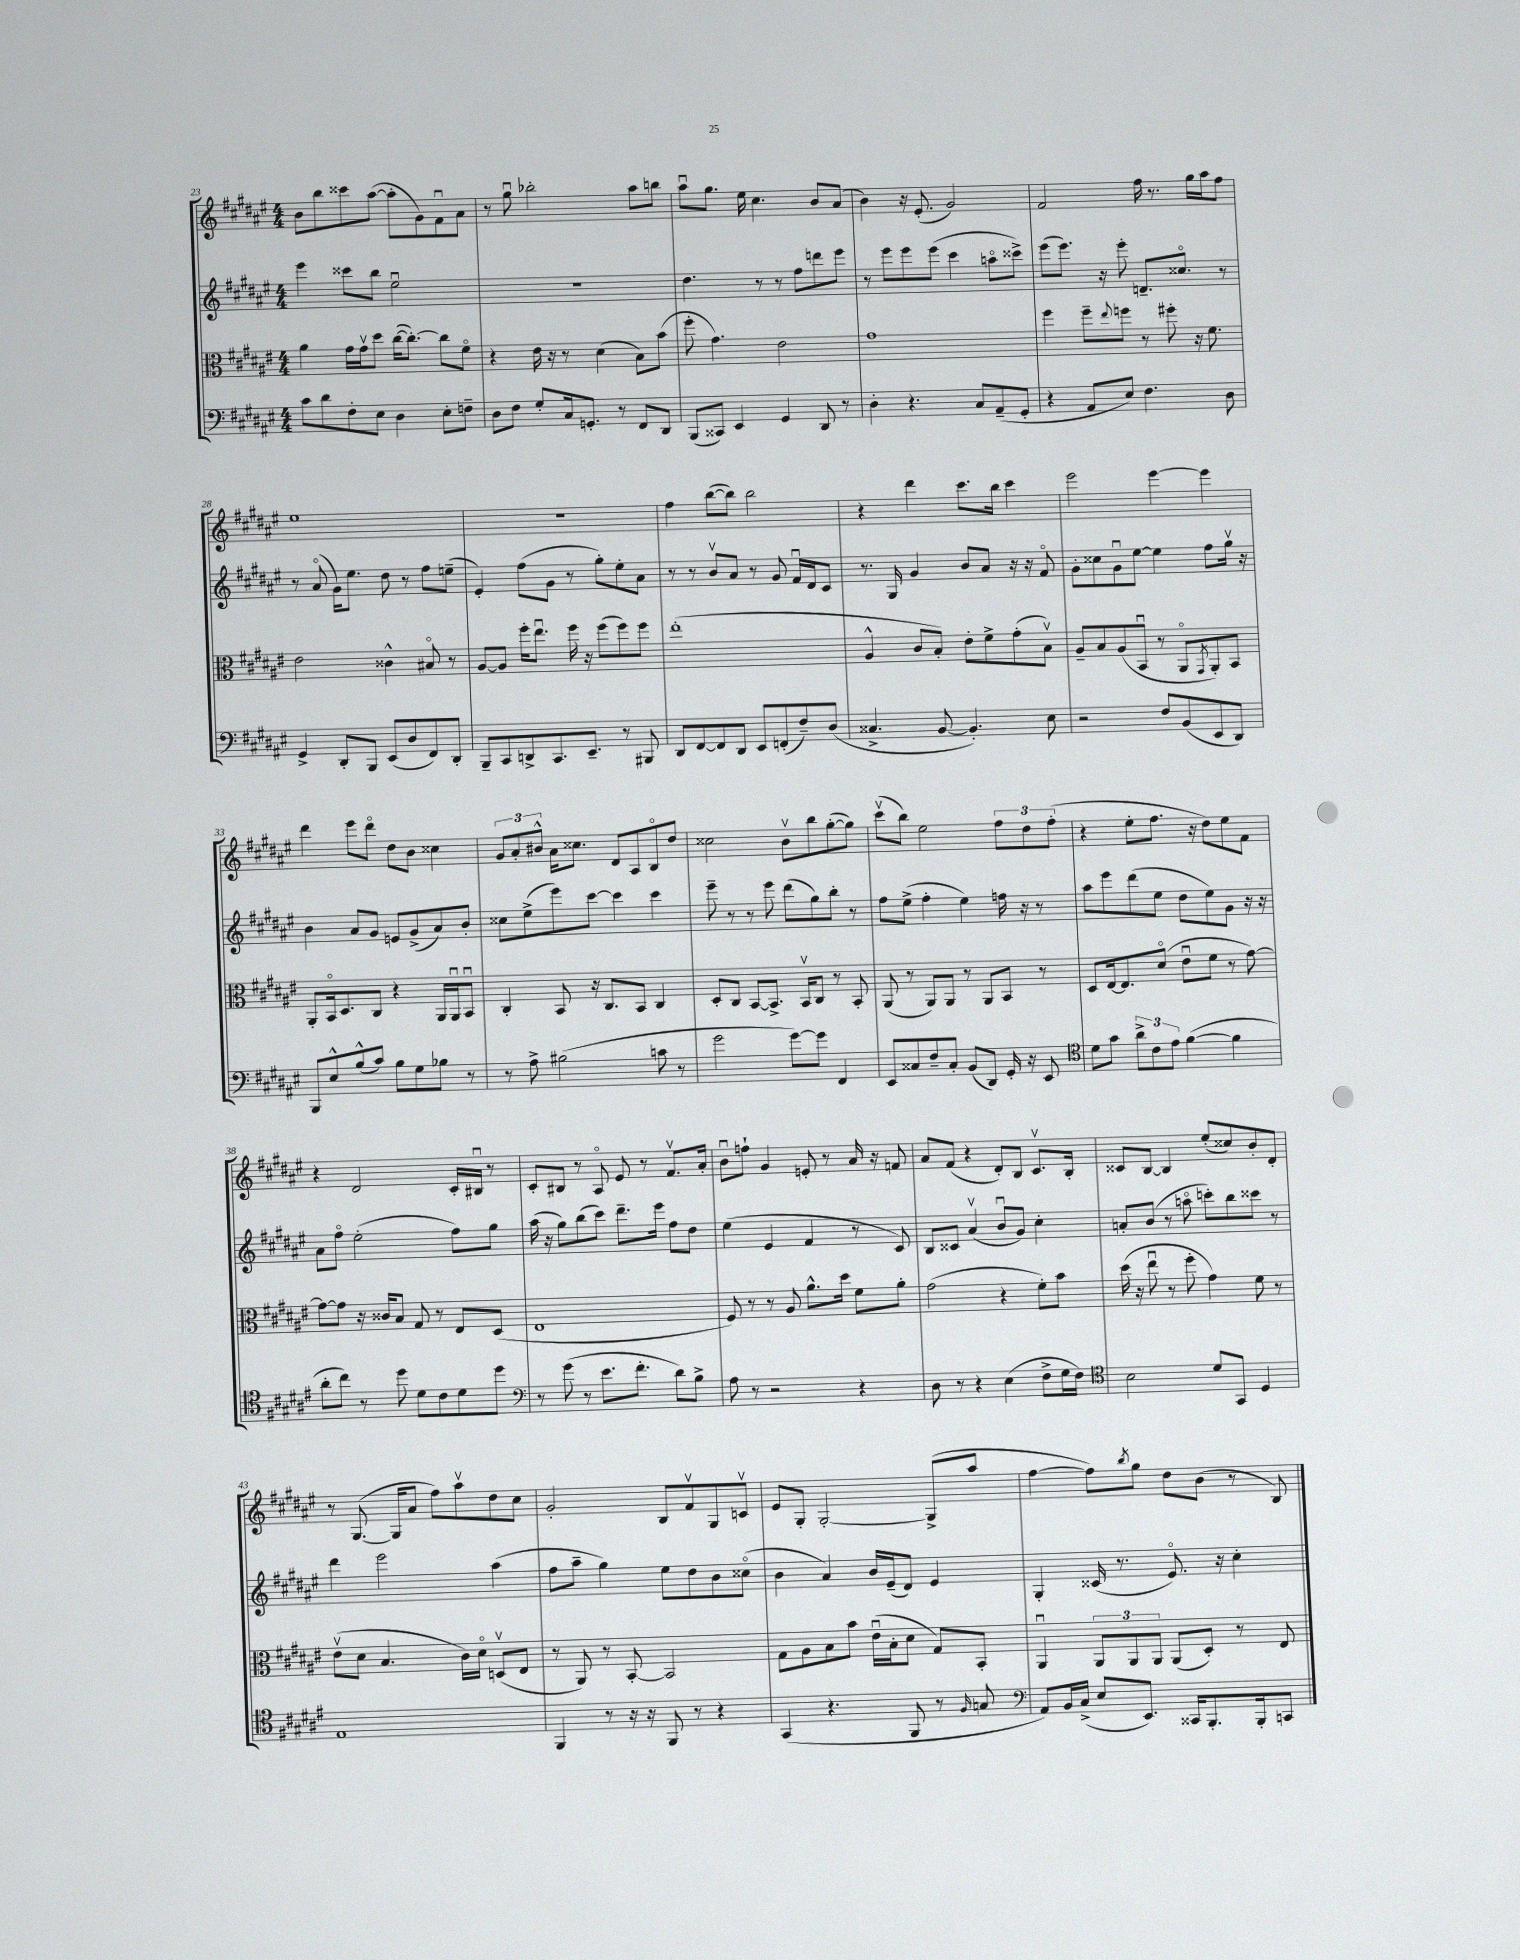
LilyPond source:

<<
\new StaffGroup <<
\new Staff = "s0" {
    \clef treble \key fis \major \numericTimeSignature \time 4/4
    b'8 b''8 cisis'''8 ais''8~( ais''8-. gis'8) fis'8\downbow ais'8 |
    r8 gis''8\downbow bes''2-. ais''8 b''8 |
    ais''8\downbow gis''8. eis''16 cis''4. b'8 ais'8( |
    b'4) r16 eis'8.-.( gis'2) |
    fis'2 fis''16 r8. gis''16 ais''16 fis''8 |
    eis''1 |
    R1 |
    fis''4 b''8~( b''8) b''2 |
    r4 dis'''4 cis'''8. b''16 cis'''4 |
    eis'''2 eis'''4~ eis'''4 |
    dis'''4 eis'''8 dis'''8\flageolet dis''8 b'8 cisis''4 |
    \tuplet 3/2 { gis'8 ais'8-. bis'8-^ } ais'16 cisis''8. dis'8 ais8 b8\flageolet dis''8 |
    cisis''2 b'8\upbow b''8 gis''8~-.( gis''8) |
    cis'''8\upbow( b''8) eis''2 \tuplet 3/2 { fis''8 dis''8 fis''8-.( } |
    r4 eis''8-. fis''8. r16 dis''8) eis''8 fis'8 |
    r4 dis'2 cis'16-. bis16\downbow r8 |
    cis'8-. bis8 r8 ais8\flageolet eis'8 r8 fis'8.\upbow ais'16-. |
    b'8\downbow f''8-! gis'4 e'8-. r8 ais'16 r16 f'8 |
    ais'8 fis'8( r4 dis'8-.) b8 cis'8.\upbow b16-. |
    cisis'8 b8~ b4 eis''8-.( cisis''8) b'8-. dis'8-. |
    r8 gis8.~( gis16 ais'8 fis''8) ais''8\upbow dis''8 cis''8 |
    gis'2-. b8 fis'8\upbow gis8 c'8\upbow |
    eis'8 gis8-. gis2~-. gis8->( ais''8 |
    fis''4~ fis''8) \acciaccatura { b''8 } gis''8 dis''8 b'8( r8 b8) \bar "|." |
}
\new Staff = "s1" {
    \clef treble \key fis \major \numericTimeSignature \time 4/4
    eis'''4 cisis'''8 b''8 eis''2\downbow |
    R1 |
    dis''4. r8 r8 fis''8 d'''8 eis'''8 |
    r8 eis'''8 eis'''8 eis'''8( cis'''4 a''8\flageolet cisis'''8->) |
    eis'''8( eis'''8.) r16 eis'''8-. d'8.-- cisis''8.\flageolet r8 |
    r8 ais'8\flageolet( gis'16) eis''8. dis''8 r8 fis''8 e''8--( |
    eis'4-.) fis''8( gis'8 r8 gis''8-.) eis''8-. ais'8 |
    r8 r8 b'8\upbow ais'8 r8 gis'8 fis'16\downbow dis'16 cis'8 |
    r8. gis16 gis'4 b'8 ais'8 r16 r16 fis'8\flageolet |
    gis'8-. cisis''8 gis'8\downbow eis''8~ eis''4 fis''8 gis''16\upbow r16 |
    b'4 ais'8 gis'8 e'8 gis'8->( ais'8) b'8-. |
    cisis''8 eis''8->( eis'''8) cis'''8~ cis'''4 cis'''4 |
    eis'''8-- r8 r8 eis'''8 dis'''8( gis''8) b''8-. r8 |
    fis''8 eis''8->( fis''4-. eis''4) f''16 r16 r8 |
    ais''8 eis'''8 dis'''8( eis''8 dis''8 eis''8) gis'8 r16 r16 |
    ais'8 fis''8\flageolet eis''2-.( fis''8) gis''8 |
    ais''16( r16 gis''8) b''8( cis'''8) dis'''8.-- eis'''16 fis''8 dis''8 |
    eis''4( eis'4 fis'4 r8 cis'8) |
    b8 cisis'8 ais'4\upbow( b'8\downbow gis'8) cis''4-. |
    a'8-. b'8( r8 a''8\flageolet c'''8-.) b''8 cisis'''8 r8 |
    dis'''4 eis'''2 ais''4( |
    fis''8 ais''8-- gis''4) eis''8 dis''8 b'8 cisis''8\flageolet( |
    b'4 ais'4) b'16 eis'16--( dis'8) eis'4 |
    gis4-. cisis'16( r8. eis'8.\flageolet) r16 cis''4-. \bar "|." |
}
\new Staff = "s2" {
    \clef alto \key fis \major \numericTimeSignature \time 4/4
    ais'4 gis'16 gis'16\upbow dis''8 cis''16~( cis''8.~-.) cis''8 fis'8\flageolet |
    r4 eis'16 r16 r8 dis'4( b8) b'8( |
    fis''8-. gis'4.) eis'2 |
    gis'1 |
    fis''4 fis''8-- \appoggiatura { eis''8 } f''8 r8 fis''8-. r16 fis'8. |
    eis'2 cisis'4-^ bis8\flageolet r8 |
    ais8~ ais8 fis''16-. eis''8.\downbow fis''16 r16 fis''8( fis''8) fis''8 |
    eis''1-.( |
    ais4-^ cis'8 b8-.) eis'8-. fis'8-> gis'8-.( b8\upbow) |
    ais8-- b8 ais8( b,8\downbow r8 ais,8\flageolet \acciaccatura { gis,8 } ais,8-.) b,8 |
    ais,8-. b,16\flageolet dis8. cis8 r4 ais,16 ais,16\downbow b,8\downbow |
    cis4-. b,8 r16 cis8. b,8 cis4 |
    dis8-. cis8 b,8~ b,8.-> b,16\upbow cis8 r8 b,8-. |
    ais,8( r8 ais,8) ais,8 r8 ais,8 b,8 r8 |
    dis8 eis16~ eis8. dis'8\flageolet( eis'8\downbow fis'8 r8 gis'8~) |
    gis'8~ gis'8 r16 cisis'16 b8 gis8 r8 eis8 dis8( |
    eis1 |
    fis8) r8 r8 ais8 ais'8.-^ dis''16 fis'8 ais'8-. |
    gis'2( r4 fis'8-.) b'8 |
    dis''16( r16 eis''8\downbow r8 fis''8-. gis'4) fis'8 r8 |
    eis'8\upbow( dis'8 b4. cis'16) dis'16\flageolet d8\upbow( eis8 |
    r8 ais,8) r8 b,8~-. b,2 |
    gis8 ais8 b8 b'8 eis'16\downbow( b16-. dis'8 gis8) b,8-. |
    ais,4\downbow \tuplet 3/2 { ais,8 ais,8 ais,8 } ais,8( dis8-.) r8 eis8 \bar "|." |
}
\new Staff = "s3" {
    \clef bass \key fis \major \numericTimeSignature \time 4/4
    cis'8 dis'8 fis8-. eis8 dis4 eis8-. f8-- |
    dis8 fis8 gis8-. cis16 g,8.-. r8 fis,8 dis,8 |
    b,,8( cisis,8) eis,4 gis,4 dis,8 r8 |
    dis4-. r4. cis8 ais,8--( gis,8-. |
    r4 ais,8 eis8) fis4. dis8 |
    gis,4-> dis,8-. b,,8 eis,8( dis8 fis,8) dis,8-. |
    b,,8-- cis,8 d,8-> cis,8. eis,8.-- r8 bis,,8 |
    dis,8 fis,8~ fis,8 dis,8 eis,8 f,8-.( fis8--) dis8( |
    cisis4.-> b,8~ b,4.-.) eis8 |
    r2 fis8 b,8( eis,8 dis,8) |
    b,,8 eis8-^ b8-^( cis'8) b8 gis8 bes8 r8 |
    r8 ais8-> bis2( c'8 r8 |
    gis'2 gis'8~) gis'8 fis,4 |
    eis,8 cisis8 fis8-- cisis8-. b,8( dis,8) gis,16-. r16 eis,8 |
    \clef tenor dis'8 gis'8 \tuplet 3/2 { ais'8-> cis'8 eis'8 } fis'4~( fis'4 |
    ais'8-. cis''8) r8 dis''8 dis'8 cis'8 dis'8 dis''8 |
    \clef bass r8 gis'8( r8 eis'8. fis'8.-. dis'8) b8-> |
    ais8 r8 r2 r4 |
    dis8 r8 r4 eis4( fis8-> gis16 fis16) |
    \clef tenor b2 dis'8 gis,8 dis4 |
    eis1 |
    fis,4 r8 r16 r16 fis,8 r8 r4 |
    gis,4( r4. fis,8 r8 \grace { fis16 } g8 |
    \clef bass ais,8) b,16 cis16->( eis8 eis,8.) cisis,16 b,,8.-. b,,16-. c,8 \bar "|." |
}
>>
>>
\layout { \context { \Score currentBarNumber = #23 } }
